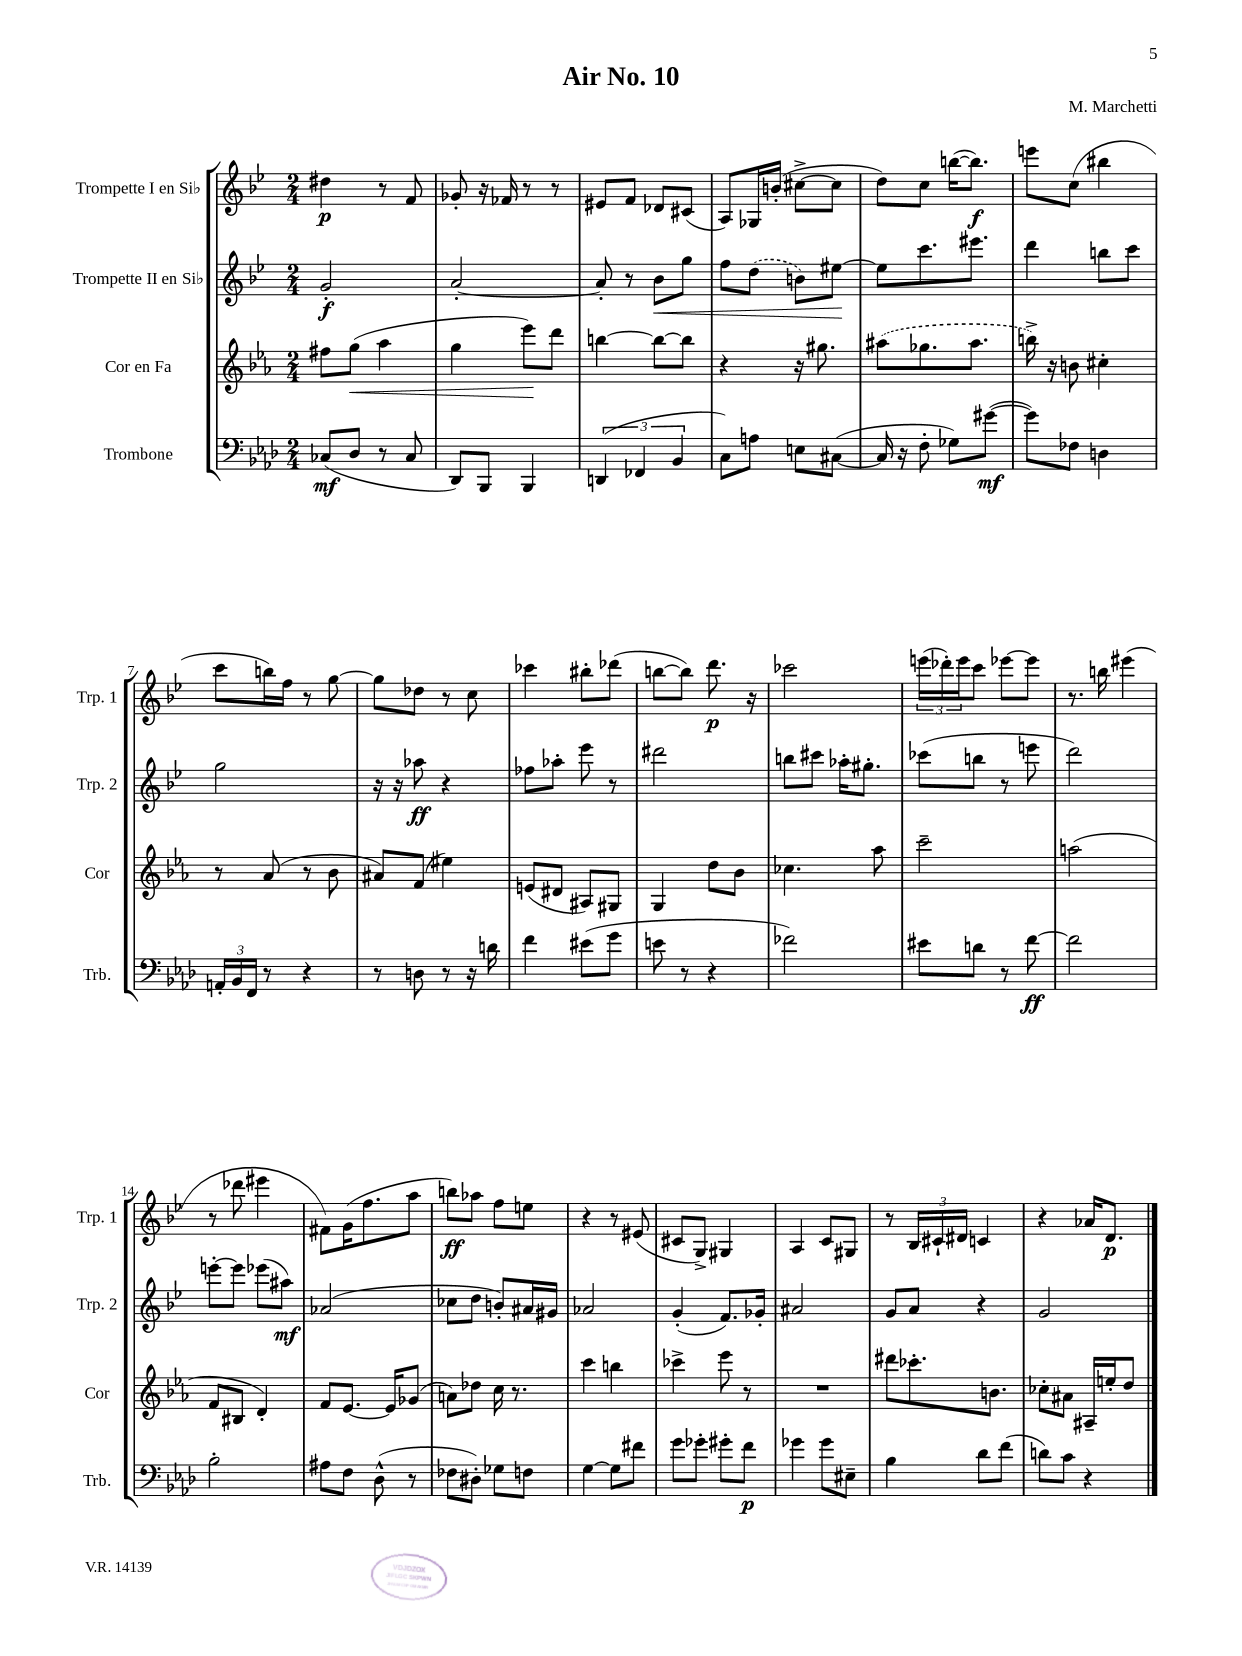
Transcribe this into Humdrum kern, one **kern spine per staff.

**kern	**kern	**kern	**kern
*staff4	*staff3	*staff2	*staff1
*clefF4	*clefG2	*clefG2	*clefG2
*k[b-e-a-d-]	*k[b-e-a-]	*k[b-e-]	*k[b-e-]
*M2/4	*M2/4	*M2/4	*M2/4
(8C-	8ff#	2g'	4dd#
8D-	(8gg	.	.
8r	4aa-	.	8r
8C-	.	.	8f
=	=	=	=
8DD-)	4gg	[2a'	8g-'
8BBB-	.	.	16r
.	.	.	16f-
4BBB-	8eee-)	.	8r
.	8ddd	.	8r
=	=	=	=
(6DD	[4bb	8a']	8e#
.	.	8r	8f
6FF-	.	.	.
.	8bb_	8b-	8d-
6BB-	.	.	.
.	8bb]	8gg	(8c#
=	=	=	=
8C)	4r	8ff	8A)
8A	.	(8dd	16G-
.	.	.	(16b'
8E	16r	8b)	[8cc#^
.	8.gg#	.	.
([8C#	.	[8ee#	8cc#]
=	=	=	=
16C#]	(8aa#	8ee#]	8dd)
16r	.	.	.
8F'	8.gg-	8.ccc	8cc
8G-)	.	.	([16bb
.	8.aa#	8.eee#	8.bb])
([8g#	.	.	.
=	=	=	=
8g#])	16bb^)	4ddd	8eee
.	16r	.	.
8F-	8b	.	(8cc
4D	4cc#'	8bb	4bb#
.	.	8ccc	.
=	=	=	=
24AA'	8r	2gg	8ccc
24BB-	.	.	.
24FF	.	.	.
8r	(8a-	.	16bb)
.	.	.	16ff
4r	8r	.	8r
.	8b-	.	[8gg
=	=	=	=
8r	8a#)	16r	8gg]
.	.	16r	.
8D	(8f	8aa-	8dd-
8r	4ee#)	4r	8r
16r	.	.	8cc
16d	.	.	.
=	=	=	=
4f	(8e	8ff-	4ccc-
.	8d#	8aa-'	.
(8e#	8A#)	8eee-	8bb#'
8g	8G#	8r	(8ddd-
=	=	=	=
8e	4G	2ddd#	[8bb
8r	.	.	8bb])
4r	8dd	.	8.ddd
.	8b-	.	.
.	.	.	16r
=	=	=	=
2f-)	4.cc-	8bb	2ccc-
.	.	8ccc#	.
.	.	16aa-'	.
.	.	8.gg#'	.
.	8aa-	.	.
=	=	=	=
8e#	2ccc~	(8ccc-	(24eee
.	.	.	24ddd-')
.	.	.	24eee
8d	.	8bb	8ccc
8r	.	8r	[8eee-
[8f	.	8eee	8eee-]
=	=	=	=
2f]	(2aa	2ddd)	8.r
.	.	.	16bb
.	.	.	(4eee#
=	=	=	=
2B-'	8f	[8eee'	8r
.	8B#	8eee]	8ddd-
.	4d')	(8eee-	4eee#
.	.	8aa#)	.
=	=	=	=
8A#	8f	(2a-	8f#)
8F	[8.e-	.	(16g
.	.	.	8.ff
(8D-^^	.	.	.
.	16e-]	.	.
8r	(8g-	.	8aa
=	=	=	=
8F-	8a)	8cc-	8bb)
8D#')	8dd-	8dd	8aa-
8G-	16cc	8b')	8ff
.	8.r	.	.
8F	.	16a#	8ee
.	.	16g#	.
=	=	=	=
[4G	4ccc	2a-	4r
8G]	4bb	.	8r
8f#	.	.	(8e#
=	=	=	=
8g	4ccc-^	(4g'	8c#
8g-'	.	.	8G^)
8g#'	8eee-	8.f)	4G#
8f	8r	.	.
.	.	16g-'	.
=	=	=	=
4g-	2r	2a#	4A
8g-	.	.	8c
8E#~	.	.	8G#
=	=	=	=
4B-	8ddd#	8g	8r
.	8.ccc-'	8a	24B-
.	.	.	24c#`
.	.	.	24d#
8d-	.	4r	4c
.	8.b	.	.
(8f	.	.	.
=	=	=	=
8d)	8cc-'	2g	4r
8c	8a#	.	.
4r	16A#~	.	16a-
.	16ee'	.	8.d
.	8dd	.	.
==	==	==	==
*-	*-	*-	*-
